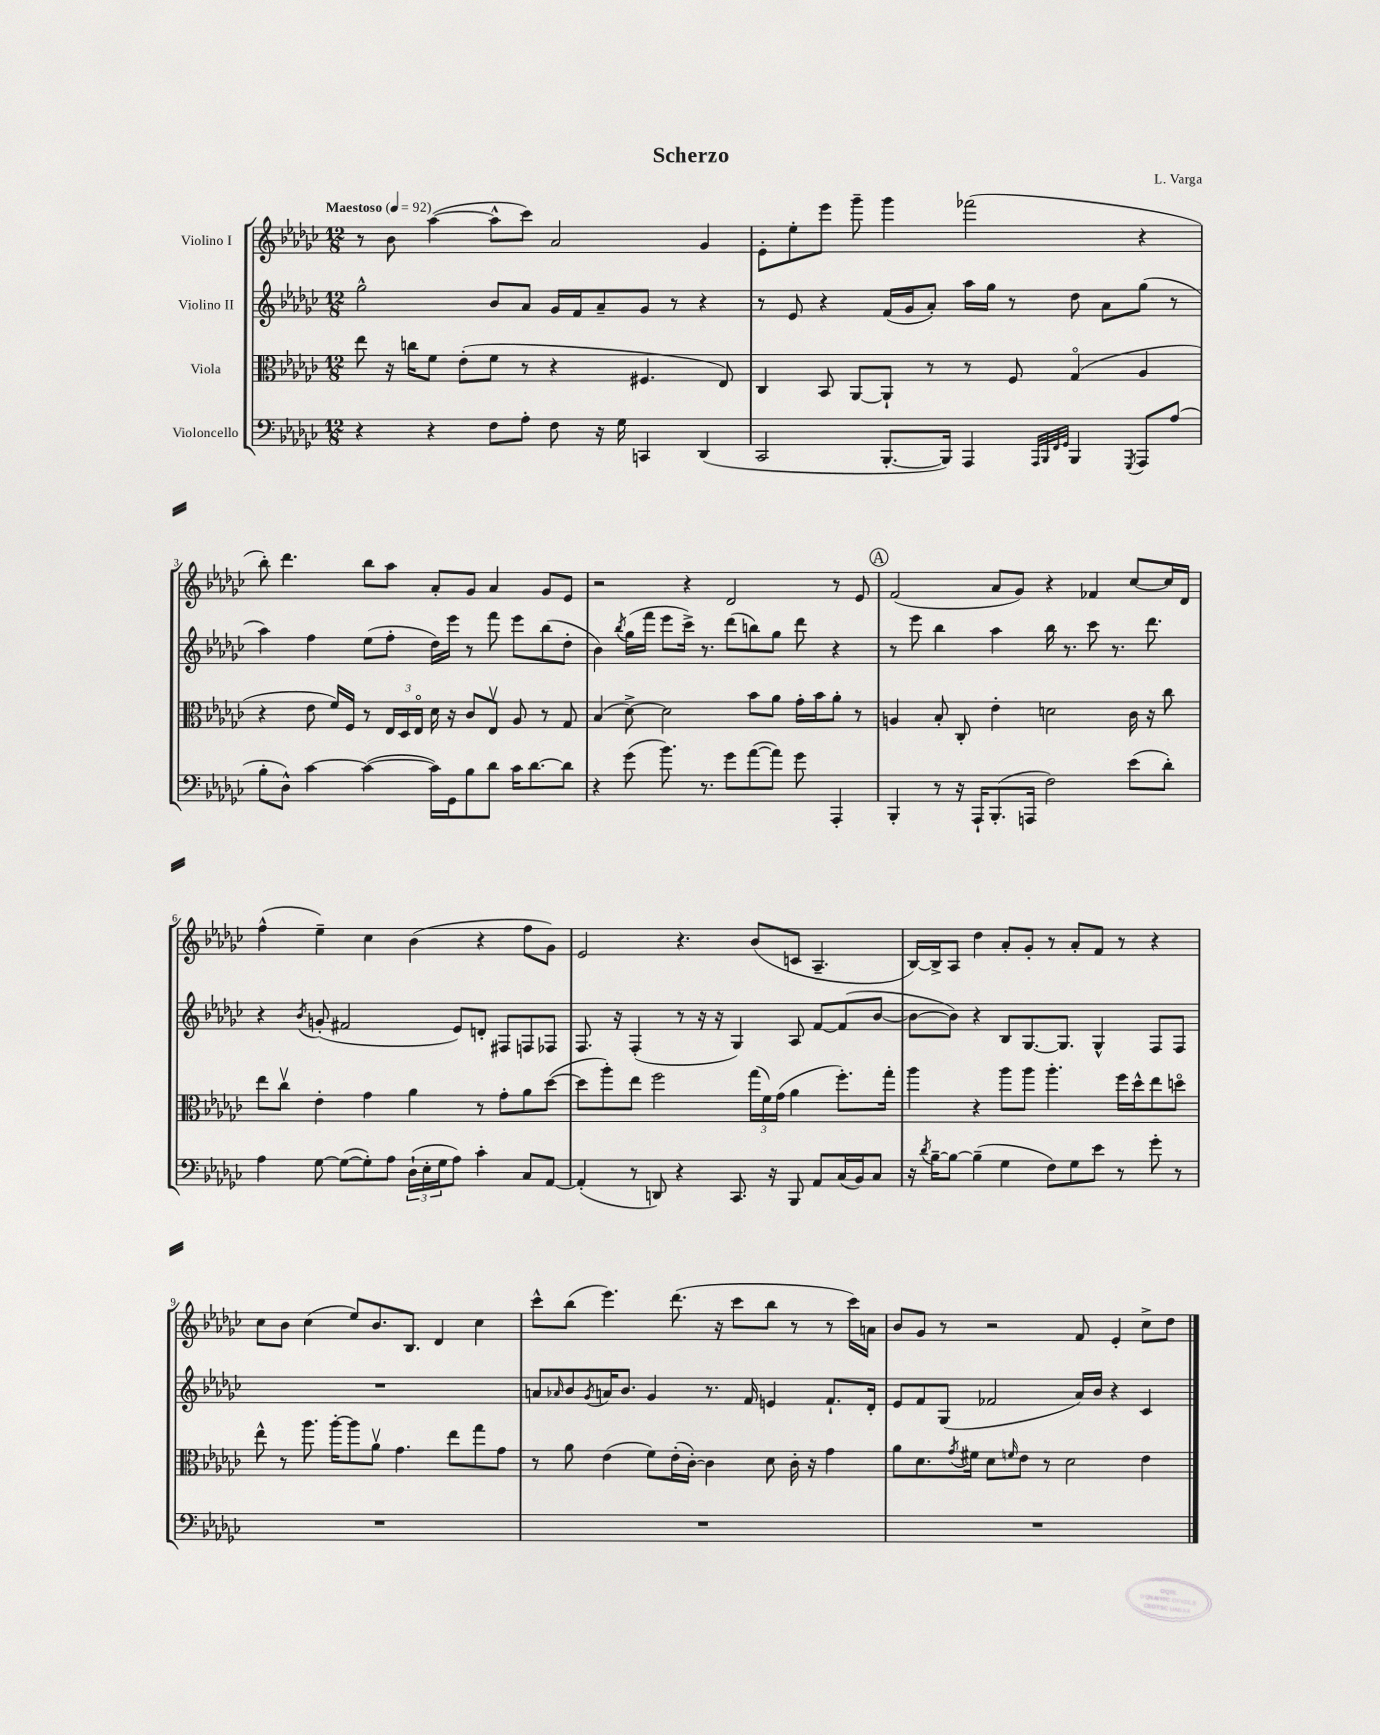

**kern	**kern	**kern	**kern
*part4	*part3	*part2	*part1
*staff4	*staff3	*staff2	*staff1
*I"Violoncello	*I"Viola	*I"Violino II	*I"Violino I
*clefF4	*clefC3	*clefG2	*clefG2
*k[b-e-a-d-g-c-]	*k[b-e-a-d-g-c-]	*k[b-e-a-d-g-c-]	*k[b-e-a-d-g-c-]
*M12/8	*M12/8	*M12/8	*M12/8
*MM92	*MM92	*MM92	*MM92
=1	=1	=1	=1
!	!	!	!LO:TX:a:B:t=Maestoso
4r	8ee-\	2gg-^^\	8r
.	16r	.	8b-\
.	16ccn\KL	.	.
4r	8f\J	.	([4aa-\
.	(8e-'\L	.	.
8F\L	8f\J	8b-/L	8aa-^^\L]
8A-'\J	8r	8a-/J	8ccc-\J)
8F\	4r	16g-/LL	2a-/
.	.	16f/J	.
16r	.	8a-~/	.
16G-\	.	.	.
4CCn/	4.F#X/	8g-/J	.
.	.	8r	.
(4DD-/	.	4r	4g-/
.	8E-/)	.	.
=2	=2	=2	=2
2CC-/	4C-/	8r	8e-'\L
.	.	8e-/	8ee-'\
.	8BB-/	4r	8eee-\J
.	[8AA-/L	.	8ggg-~\
[8.BBB-'/L	8AA-`/J]	(16f/LL	4ggg-\
.	.	16g-/J	.
.	8r	8a-'/J)	.
16BBB-/Jk])	.	.	.
4AAA-/	8r	16aa-\LL	(2fff-X\
.	.	16gg-\JJ	.
.	8F/	8r	.
32qqAAA-/LLL	.	.	.
32qqBBB-/	.	.	.
32qqFF/	.	.	.
32qqGG-/JJJ	.	.	.
4BBB-/	(4G-/	8dd-\	.
.	.	8a-\L	.
8qGGG-/	.	.	.
8AAA-/L	4A-/	(8gg-\J	4r
(8A-/J	.	8r	.
!!LO:LB:g=z
=3	=3	=3	=3
8B-'\L	4r	4aa-\)	8bb-'\)
8D-^^\J)	.	.	4.ddd-\
[4c-\	8e-\	4ff\	.
.	16f/LL)	.	.
.	16F/JJ	.	.
(4c-\_	8r	(8ee-\L	8bb-\L
.	24E-/LL	8ff'\J	8aa-\J
.	24D-/	.	.
.	24E-/JJ	.	.
16c-\LL])	16d-\	16dd-\LL)	8a-'/L
16GG-\J	16r	16eee-\JJ	.
8B-\	8c-/L	8r	8g-/J
8d-\J	8E-v/J	8fff\	4a-/
16c-\KL	8A-/	8eee-\L	.
[8.d-\	.	.	.
.	8r	(8bb-\	8g-/L
8d-\J]	8G-/	8dd-'\J	8e-/J
=4	=4	=4	=4
4r	(4B-/	4b-\)	2r
.	.	8qbb-/	.
(8g-\	[8d-^\)	(16gg-\LL	.
.	.	16fff\JJ	.
8.b-\)	2d-\]	8eee-\L	.
.	.	16ccc-^\Jk)	4r
8.r	.	8.r	.
8g-\L	.	(8ddd-\L	2d-/
([8a-\	8b-\L	8bbn\)	.
8a-\J])	8a-\J	8gg-\J	.
8g-\	16g-'\LL	8ddd-\	.
.	16b-\J	.	.
4AAA-'/	8a-'\J	4r	8r
.	8r	.	8e-/
!!LO:REH:place=s1:t=A
=5	=5	=5	=5
4BBB-'/	4An/	8r	(2f/
.	.	8eee-\	.
8r	8B-'/	4bb-\	.
16r	8C-'/	.	.
16AAA-`/KL	.	.	.
(8.BBB-'/	4e-'\	4aa-\	8a-/L
.	.	.	8g-/J)
16AAAn/Jk	.	.	.
2F\)	2dn\	16bb-\	4r
.	.	8.r	.
.	.	8ccc-\	4f-X/
.	.	8.r	.
(8e-\L	16c-\	.	[8cc-/L
.	16r	8.ddd-\	.
8d-'\J)	8cc-\	.	16cc-/L]
.	.	.	16d-/JJ
!!LO:LB:g=z
=6	=6	=6	=6
4A-\	8ee-\L	4r	(4ff^^\
.	8cc-v\J	.	.
.	.	8qb-/	.
[8G-\	4e-'\	(8gn'/	4ee-~\)
(8G-\L_	.	2f#X/	.
8G-'\])	4g-\	.	4cc-\
8A-\J	.	.	.
(24D-`\LL	4a-\	.	(4b-\
24E-'\	.	.	.
24G-\J	.	.	.
8A-\J)	.	8e-/L)	.
4c-'\	8r	8dn'/J	4r
.	8g-'\L	8F#X/L	.
8C-/L	8a-\	8Fn/	8ff\L
[8AA-/J	([8dd-\J	8F-X/J	8g-\J)
=7	=7	=7	=7
(4AA-'/]	8dd-\L]	8.F/	2e-/
.	8aa-'\)	.	.
.	.	16r	.
8r	8ee-\J	(4F'/	.
8DDn/)	2ff\	.	.
4r	.	8r	4.r
.	.	16r	.
.	.	16r	.
8.CC-/	.	4G-/)	.
.	(24gg-\LL	.	(8b-/L
.	24f\)	.	.
16r	.	.	.
.	(24g-\JJ	.	.
8BBB-/	4a-\	8A-/	8cn/J
8AA-/L	.	[8f/L	4.A-~/
(16C-/L	8.ff'\L)	(8f/]	.
16BB-/J)	.	.	.
8C-/J	.	[8b-/J	.
.	16gg-'\Jk	.	.
=8	=8	=8	=8
16r	4aa-\	8b-\L_	[16B-/LL)
8qd-/	.	.	.
[16B-~\KL	.	.	16B-^/J]
8B-\J_	.	8b-\J])	8A-/J
(4B-~\]	4r	4r	4dd-\
4G-\	8aa-\L	8B-/L	8a-'/L
.	8aa-\J	[8.G-/	8g-'/J
8F\L)	4.aa-'\	.	8r
.	.	8.G-/J]	.
8G-\	.	.	8a-'/L
8e-\J	.	4G-^^/	8f/J
8r	16ff\LL	.	8r
.	16dd-^^\J	.	.
8g-'\	8ee-\	8F/L	4r
8r	8ddn\J	8F/J	.
!!LO:LB:g=z
=9	=9	=9	=9
1.r	8ee-^^\	1.r	8cc-\L
.	8r	.	8b-\J
.	8.aa-\	.	(4cc-\
.	[16aa-'\KL	.	.
.	8aa-\]	.	8ee-/L)
.	8a-v\J	.	8.b-/
.	4.g-\	.	.
.	.	.	8.B-/J
.	.	.	4d-/
.	8ee-\L	.	.
.	8gg-\	.	4cc-\
.	8g-\J	.	.
=10	=10	=10	=10
1.r	8r	8an/L	8ccc-^^\L
.	.	16qqa-X/	.
.	8a-\	8b-/	(8bb-\J
.	.	8qg-/	.
.	(4e-\	16an/K	4.eee-\)
.	.	8.b-/J	.
.	8f\L)	4g-/	.
.	(16e-'\L	.	(8.ddd-\
.	[16c-'\JJ)	.	.
.	4c-\]	8.r	.
.	.	.	16r
.	.	.	8ccc-\L
.	.	16f/	.
.	8d-\	4en/	8bb-\J
.	16c-'\	.	8r
.	16r	.	.
.	4g-\	8.f`/L	8r
.	.	.	16ccc-\LL)
.	.	16d-'/Jk	16an\JJ
=11	=11	=11	=11
1.r	8a-\L	8e-/L	8b-/L
.	8.d-\	8f/	8g-/J
.	.	(8G-/J	8r
.	8qg-/	.	.
.	16f#X\Jk	.	.
.	8d-\L	2f-X/	2r
.	16qqfn/	.	.
.	8e-\J	.	.
.	8r	.	.
.	2d-\	.	.
.	.	16a-/LL)	8f/
.	.	16b-/JJ	.
.	.	4r	4e-'/
.	4e-\	4c-/	8cc-^\L
.	.	.	8dd-\J
==	==	==	==
*-	*-	*-	*-
